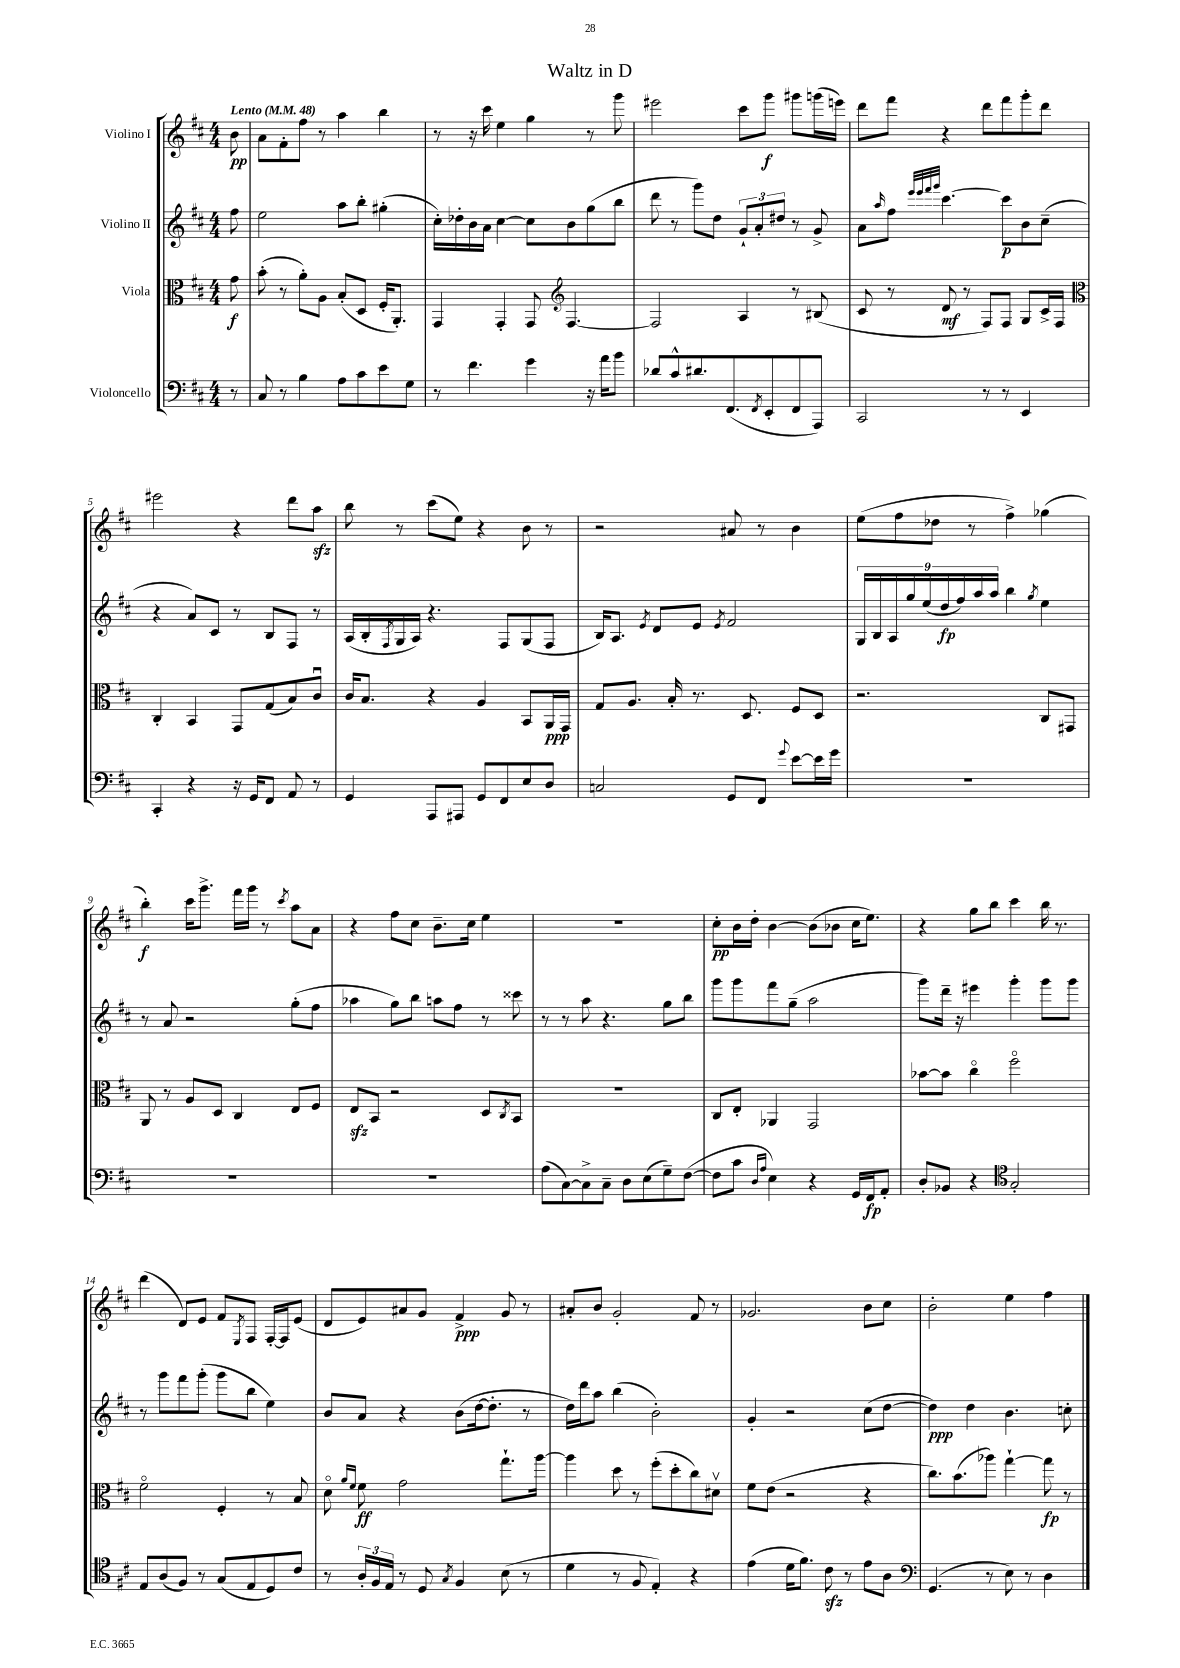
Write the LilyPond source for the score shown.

\header { title = "Waltz in D" }
<<
\new StaffGroup <<
\new Staff = "s0" \with { instrumentName = "Violino I" } {
    \clef treble \key d \major \numericTimeSignature \time 4/4 \partial 8 \tempo "Lento" 4 = 48
    b'8\pp |
    a'8 fis'8-. fis''8 r8 a''4 b''4 |
    r8 r16 cis'''16 e''4 g''4 r8 g'''8 |
    eis'''2 cis'''8 g'''8\f gis'''8 g'''16( e'''16) |
    d'''8 fis'''8 r4 d'''8 fis'''8 g'''8-. d'''8 |
    eis'''2 r4 d'''8 a''8\sfz |
    b''8 r8 cis'''8( e''8) r4 b'8 r8 |
    r2 ais'8 r8 b'4 |
    e''8( fis''8 des''8 r8 fis''4->) ges''4( |
    b''4-.\f) cis'''16 g'''8.-> fis'''16 g'''16 r8 \acciaccatura { cis'''8 } a''8 a'8 |
    r4 fis''8 cis''8 b'8.-- cis''16 e''4 |
    R1 |
    cis''8-.\pp b'16 d''16-. b'4~ b'8( bes'8 cis''16 e''8.) |
    r4 g''8 b''8 cis'''4 b''16 r8. |
    d'''4( d'8) e'8 fis'8 \acciaccatura { e8 } fis8 fis16~-. fis16 e'8( |
    d'8 e'8) ais'8 g'8 fis'4->\ppp g'8 r8 |
    ais'8-. b'8 g'2-. fis'8 r8 |
    ges'2. b'8 cis''8 |
    b'2-. e''4 fis''4 \bar "|." |
}
\new Staff = "s1" \with { instrumentName = "Violino II" } {
    \clef treble \key d \major \numericTimeSignature \time 4/4 \partial 8
    fis''8 |
    e''2 a''8 b''8-. gis''4-.( |
    cis''16-.) des''16-. b'16 a'16 cis''4~ cis''8 b'8 g''8( b''8 |
    d'''8 r8 g'''8) d''8 \tuplet 3/2 { g'8-! a'8-. dis''8 } r8 g'8-> |
    a'8 \grace { a''16 } fis''8 \grace { e'''32 e'''32 fis'''32 g'''32 } cis'''4.~ cis'''8\p b'8 cis''8--( |
    r4 a'8) cis'8 r8 b8 fis8 r8 |
    a16( b16-. \acciaccatura { fis8 } g16 a16) r4. fis8 g8( fis8 |
    b16) a8. \acciaccatura { e'8 } d'8 e'8 \acciaccatura { e'8 } fis'2 |
    \tuplet 9/8 { g16 b16 a16 g''16 e''16( d''16\fp fis''16) a''16 a''16 } b''4 \acciaccatura { g''8 } e''4 |
    r8 a'8 r2 g''8-.( fis''8 |
    aes''4 g''8) b''8 a''8 fis''8 r8 cisis'''8 |
    r8 r8 a''8 r4. g''8 b''8 |
    g'''8 g'''8 fis'''8 g''8--( a''2 |
    g'''8) d'''16-- r16 eis'''4 g'''4-. g'''8 g'''8 |
    r8 g'''8 fis'''8 g'''8-.( g'''8 b''8 e''4) |
    b'8 a'8 r4 b'8( d''16~ d''8.-. r8 |
    d''16) d'''16 a''8 b''4( b'2-.) |
    g'4-. r2 cis''8( d''8~ |
    d''4\ppp) d''4 b'4. c''8-. \bar "|." |
}
\new Staff = "s2" \with { instrumentName = "Viola" } {
    \clef alto \key d \major \numericTimeSignature \time 4/4 \partial 8
    g'8\f |
    b'8-.( r8 a'8-.) a8 b8-.( d8 fis16-. a,8.-.) |
    g,4 g,4-. g,8 \clef treble fis4.~ |
    fis2 a4 r8 bis8( |
    cis'8 r8 d'8\mf r8 fis8) fis8 g8 cis'16-> fis16 |
    \clef alto cis4-. b,4 g,8 g8( b8) cis'8\downbow |
    cis'16 b8. r4 a4 b,8 a,16\ppp g,16 |
    g8 a8. b16-. r8. d8. fis8 d8 |
    r2. cis8 gis,8 |
    a,8 r8 a8 d8 cis4 e8 fis8 |
    e8\sfz b,8 r2 d8 \acciaccatura { cis8 } b,8 |
    R1 |
    cis8 e8-. aes,4 g,2 |
    bes'8~ bes'8 cis''4\flageolet fis''2\flageolet |
    fis'2\flageolet fis4-. r8 b8 |
    d'8\flageolet \grace { a'16 fis'16 } fis'8\ff g'2 g''8.-! a''16~ |
    a''4 d''8 r8 fis''8-.( d''8-. cis''8) dis'8\upbow |
    fis'8 e'8( r2 r4 |
    cis''8.) b'8.( aes''8) g''4~-! g''8\fp r8 \bar "|." |
}
\new Staff = "s3" \with { instrumentName = "Violoncello" } {
    \clef bass \key d \major \numericTimeSignature \time 4/4 \partial 8
    r8 |
    cis8 r8 b4 a8 cis'8 e'8 g8 |
    r8 fis'4. g'4 r16 a'16 b'8 |
    des'8 cis'8-^ dis'8. fis,8.( \acciaccatura { fis,8 } e,8-. fis,8 a,,8) |
    cis,2 r8 r8 e,4 |
    cis,4-. r4 r16 g,16 fis,8 a,8 r8 |
    g,4 a,,8 ais,,8 g,8 fis,8 e8 d8 |
    c2 g,8 fis,8 \appoggiatura { g'8 } e'8~ e'16 g'16 |
    R1 |
    R1 |
    R1 |
    a8( cis8~) cis8-> cis8-- d8 e8( g8--) fis8~( |
    fis8 cis'8 \grace { d16 a16 } e4) r4 g,16 fis,16\fp a,8-. |
    d8-. bes,8 r4 \clef tenor g2-. |
    e8 a8( fis8) r8 g8( e8 d8) cis'8 |
    r8 \tuplet 3/2 { a16-. fis16 e16 } r8 d8 \acciaccatura { g8 } fis4 b8( r8 |
    d'4 r8 fis8 e4-.) r4 |
    e'4( d'16 fis'8.) cis'8\sfz r8 e'8 a8 |
    \clef bass g,4.( r8 e8) r8 d4 \bar "|." |
}
>>
>>
